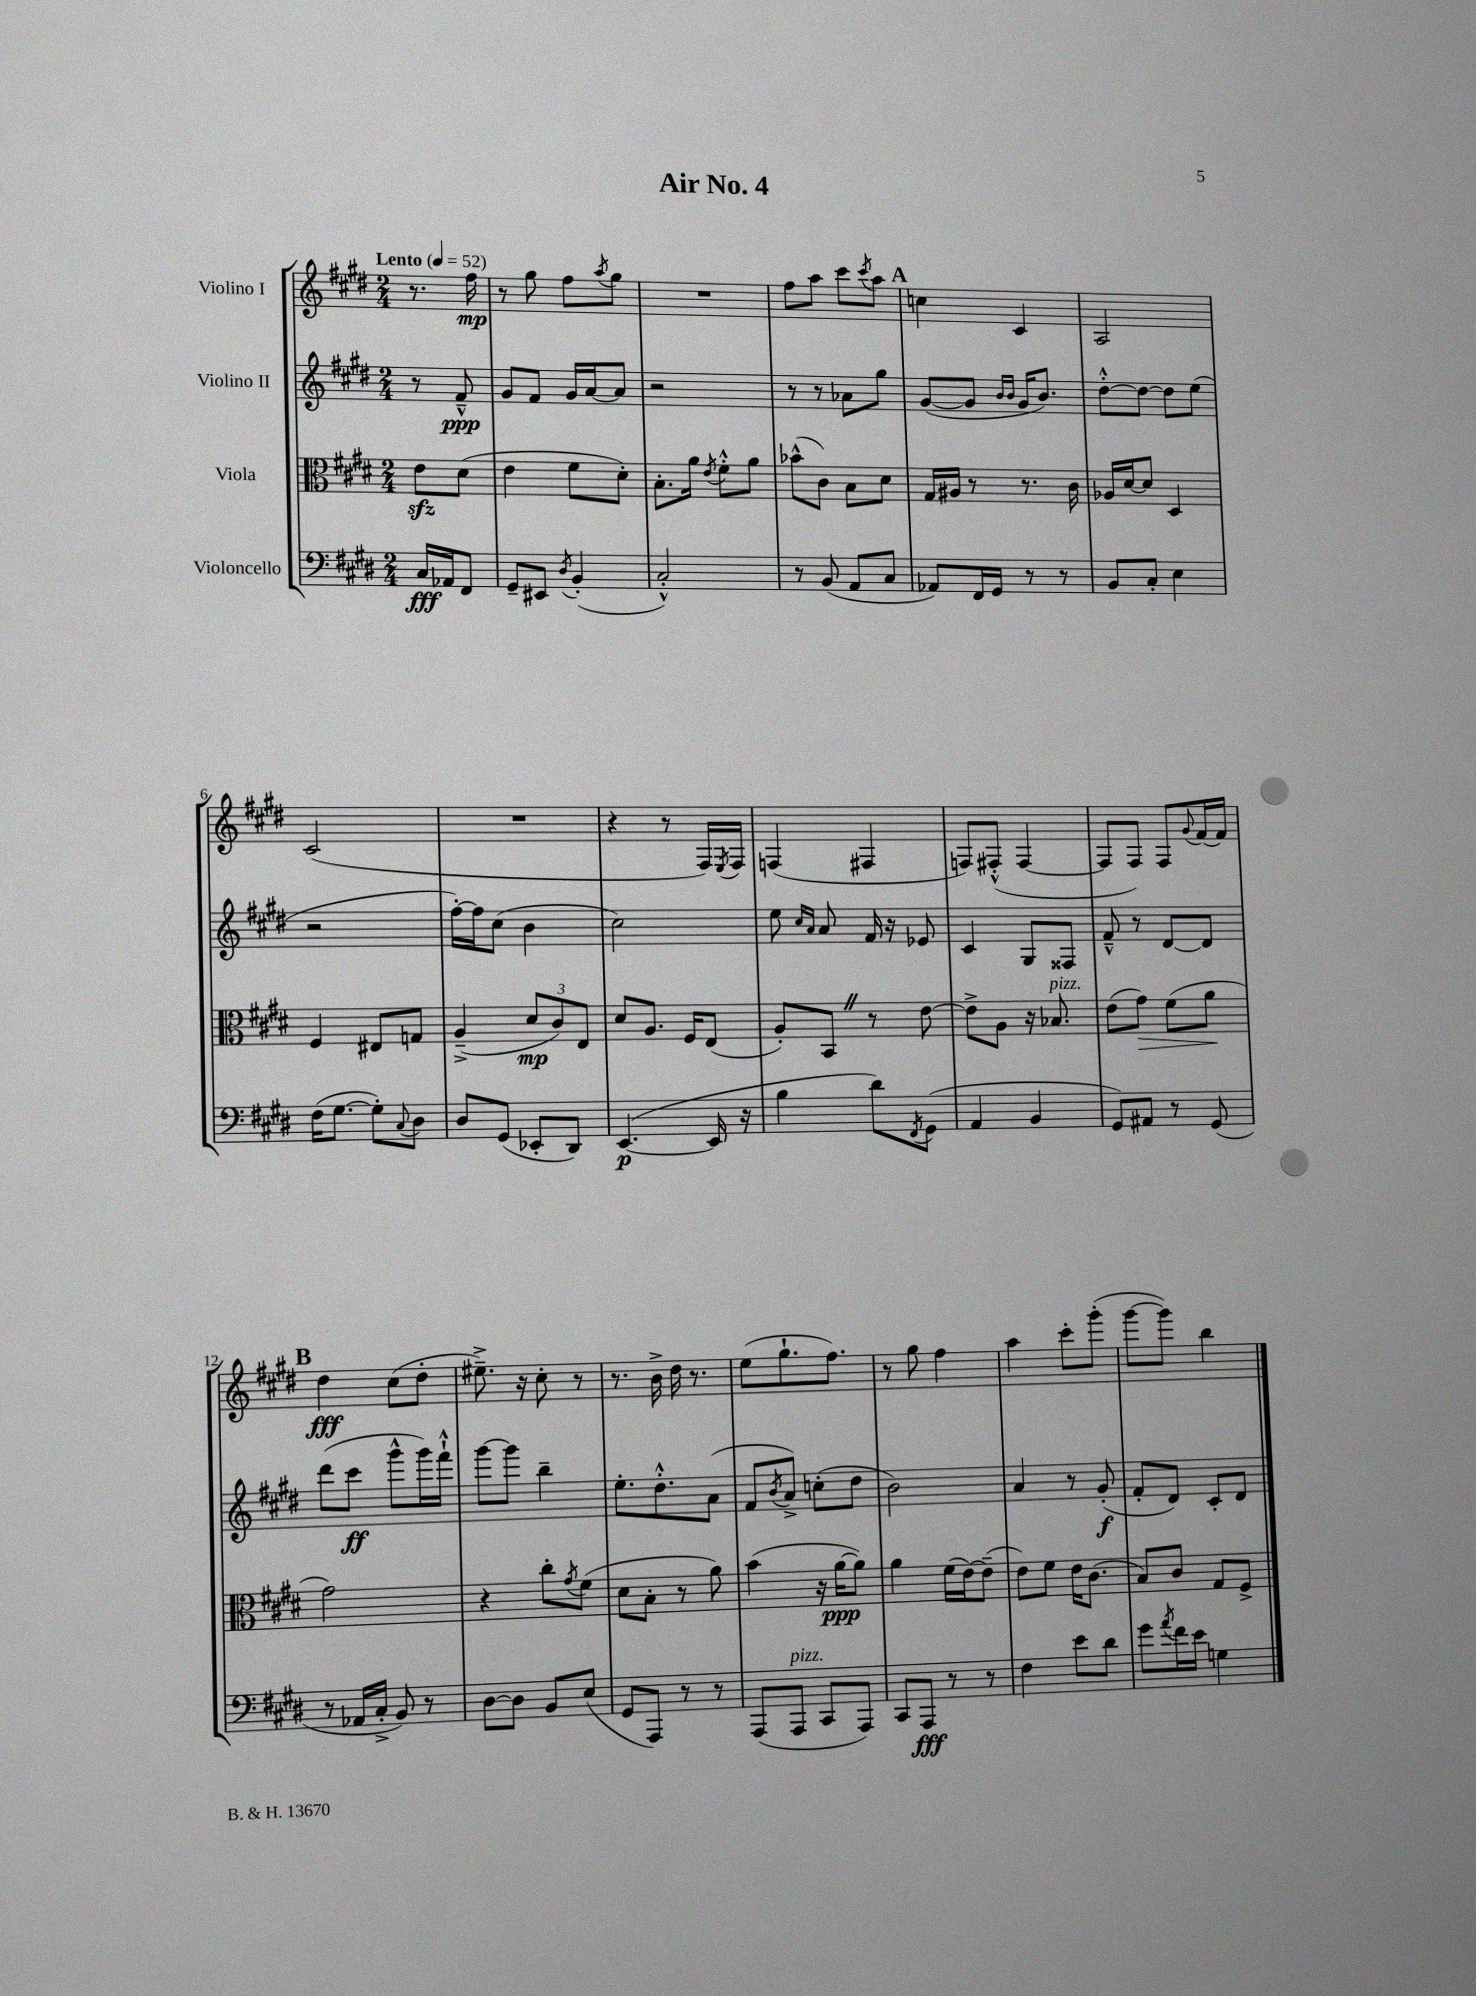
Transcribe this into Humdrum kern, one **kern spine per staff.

**kern	**kern	**kern	**kern
*staff4	*staff3	*staff2	*staff1
*clefF4	*clefC3	*clefG2	*clefG2
*k[f#c#g#d#]	*k[f#c#g#d#]	*k[f#c#g#d#]	*k[f#c#g#d#]
*M2/4	*M2/4	*M2/4	*M2/4
*MM52	*MM52	*MM52	*MM52
16C#	8e	8r	8.r
16AA-	.	.	.
8FF#	(8d#	8f#~^^	.
.	.	.	16ff#
=	=	=	=
8GG#~	4e	8g#	8r
8EE#	.	8f#	8gg#
8qD#	.	.	.
(4BB'	8f#	16g#	8ff#
.	.	[16a	.
.	.	.	8qaa
.	8d#')	8a]	8gg#
=	=	=	=
2C#'^^)	8.B'	2r	2r
.	16a	.	.
.	8qe	.	.
.	8f#'^^	.	.
.	8a	.	.
=	=	=	=
8r	(8b-^^	8r	8ff#
(8BB	8c#)	8r	8aa
8AA	8B	8a-	8ccc#
.	.	.	8qccc#
8C#	8d#	8gg#	8aa
=	=	=	=
8AA-)	16G#	([8g#	4cc
.	16A#	.	.
16FF#	8r	8g#]	.
16GG#	.	.	.
.	.	16qqb	.
.	.	16qqb	.
8r	8.r	16g#	4c#
.	.	8.b)	.
8r	.	.	.
.	16c#	.	.
=	=	=	=
8BB	16A-	[8dd#'^^	2A
.	[16d#	.	.
8C#'	8d#]	8dd#_	.
4E	4D#	8dd#]	.
.	.	(8ee	.
=	=	=	=
(16F#	4F#	2r	(2c#
[8.G#	.	.	.
8G#'])	8E#	.	.
8qqC#	.	.	.
8D#	8G	.	.
=	=	=	=
8D#	(4A~^	[16ff#')	2r
.	.	16ff#]	.
(8GG#	.	(8cc#	.
8EE-'	12d#	4b	.
.	12c#)	.	.
8DD#)	.	.	.
.	12E	.	.
=	=	=	=
([4.EE	8d#	2cc#)	4r
.	8.A	.	.
.	.	.	8r
.	16F#	.	.
16EE]	(8E	.	16F#)
.	.	.	8qE
16r	.	.	16F#
=	=	=	=
4B	8A')	8ee	(4F
.	.	16qqcc#	.
.	.	16qqa	.
.	8BB	8a	.
8d#)	8r	16f#	4F#
.	.	16r	.
8qFF#	.	.	.
(8GG#	[8e	8e-	.
=	=	=	=
4AA	8e^]	4c#	8F)
.	8A	.	(8F#'^^
4BB	16r	8G#	[4F#
.	8.B-	.	.
.	.	8F##	.
=	=	=	=
8GG#)	(8e	8f#~^^	8F#]
8AA#	8g#)	8r	8F#)
8r	(8f#	[8d#	8F#
.	.	.	8qqg#
(8GG#	8a	8d#]	[16f#
.	.	.	16f#]
=	=	=	=
8r	2g#)	(8ddd#	4dd#
16AA-	.	8ccc#	.
16C#'^	.	.	.
8BB)	.	8ggg#^^	(8cc#
8r	.	16ggg#)	8dd#'
.	.	16fff#`^^	.
=	=	=	=
[8D#	4r	[8ggg#	8.ee#~^)
8D#]	.	8ggg#]	.
.	.	.	16r
8BB	8cc#'	4bb~	8cc#'
.	8qg#	.	.
(8E	(8f#	.	8r
=	=	=	=
8GG#	8d#	8.ee'	8.r
8AAA)	8B'	.	.
.	.	8.dd#'^^	16b^
8r	8r	.	16dd#
.	.	.	8.r
8r	8a)	(8a	.
=	=	=	=
(8AAA	(4b	8f#	(8ee
.	.	8qb	.
8AAA	.	8a^)	8.gg#`
8CC#	16r	(8cc'	.
.	[16a	.	8.ff#)
8AAA)	8a])	8dd#	.
=	=	=	=
8CC#	4a	2b)	8r
8AAA	.	.	8gg#
8r	(16f#	.	4ff#
.	[16e)	.	.
8r	(8e~]	.	.
=	=	=	=
4F#	8e)	4a	4aa
.	8f#	.	.
8e	16e	8r	8ccc#'
.	(8.c#	.	.
8d#	.	(8g#'	(8ggg#'
=	=	=	=
8g#	8B)	8f#'	[8ggg#
8qa	.	.	.
16f#	8c#	8d#)	8ggg#])
16e	.	.	.
4G	8G#	8c#'	4bb
.	8F#^	8d#	.
==	==	==	==
*-	*-	*-	*-
